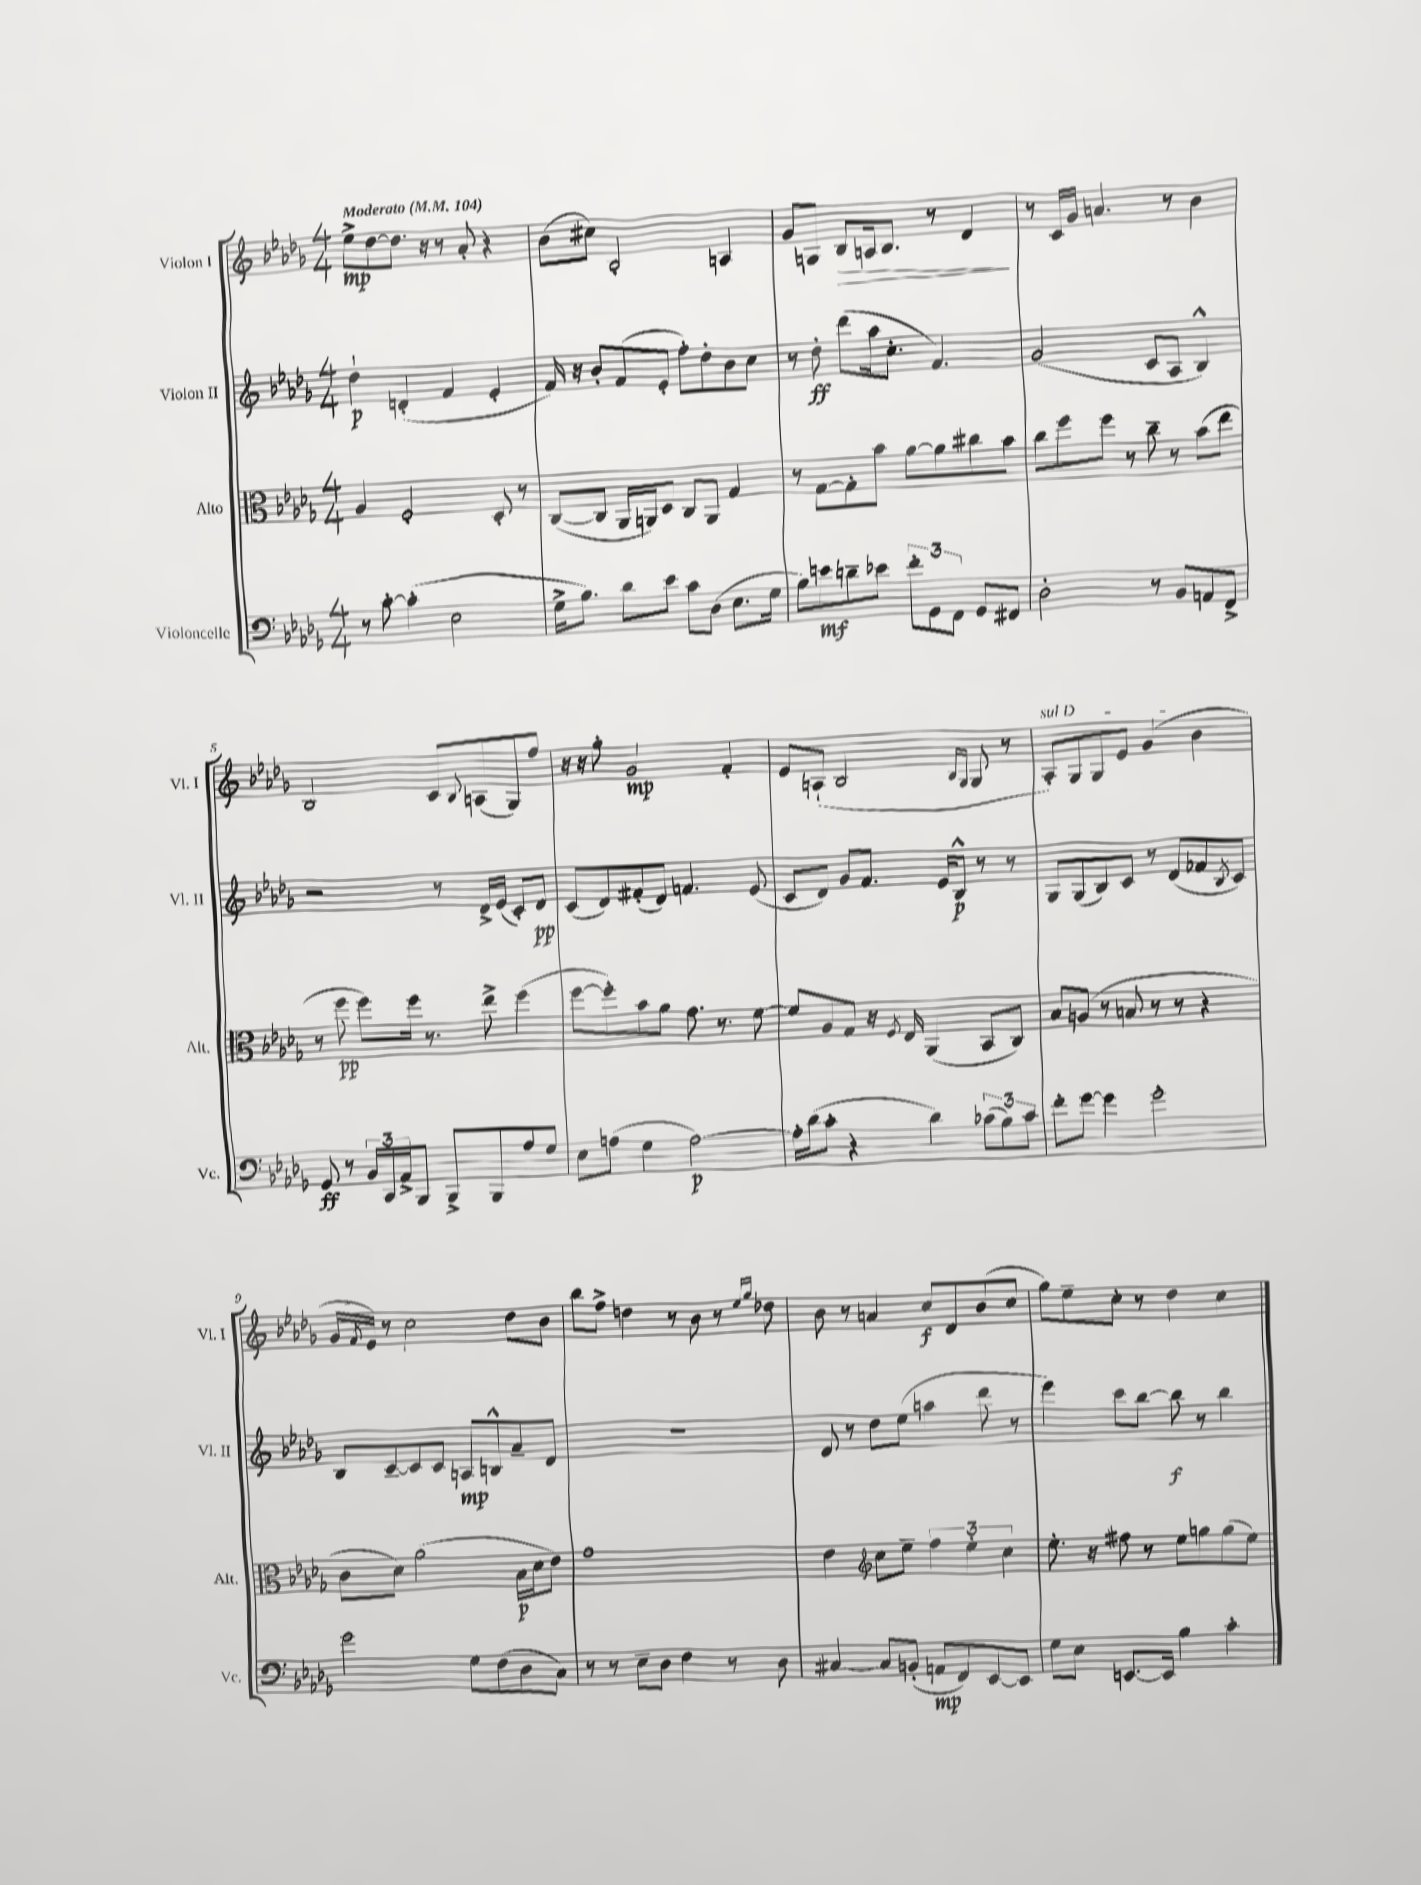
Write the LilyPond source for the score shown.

<<
\new StaffGroup <<
\new Staff = "s0" \with { instrumentName = "Violon I" shortInstrumentName = "Vl. I" } {
    \clef treble \key des \major \numericTimeSignature \time 4/4 \tempo "Moderato" 4 = 104
    ees''8->\mp des''8~ des''8. r16 r8 aes'8-. r4 |
    bes'8( cis''8) bes2-. a4 |
    ges'8 g8 bes8\> a16 bes8. r8 des'4\! |
    r8 c'16 ges'16 a'4. r8 bes'4 |
    bes2 c'8 \appoggiatura { bes8 } a8( ges8) f''8 |
    r16 r16 ges''8-. ges'2\mp f'4-. |
    ees'8 a8-!( bes2 \grace { bes16 ges16 } ges8 r8 |
    \once \override TextSpanner.bound-details.left.text = \markup { \italic "sul D" } aes8-.\startTextSpan) ges8 ges8 ees'8 ges'4( bes'4 |
    ges'16 \acciaccatura { f'8 } ees'16\stopTextSpan) r8 c''2 des''8 bes'8 |
    bes''8 f''8-> d''4 r8 bes'8 r8 \grace { ees''16 ges''16 } des''8 |
    bes'8 r8 a'4 c''8\f des'8 bes'8( c''8 |
    ges''8) ees''8-- c''8-. r8 des''4 c''4 \bar "|." |
}
\new Staff = "s1" \with { instrumentName = "Violon II" shortInstrumentName = "Vl. II" } {
    \clef treble \key des \major \numericTimeSignature \time 4/4
    des''4-!\p d'4-.( f'4 ees'4-. |
    f'16) r16 bes'8-. f'8( ees'8-. f''8-.) des''8-. bes'8 c''8 |
    r8 des''8-.\ff des'''8( aes''16 c''8.-. f'4.) |
    ges'2( c'8 aes8 bes4-^) |
    r2 r8 des'16-> ees'16( c'8-.) des'8\pp |
    c'8( des'8) fis'8-.( des'8) f'4. ees'8( |
    c'8 des'8) ges'8 f'8. ees'16 bes8-^\p r8 r8 |
    ges8 ges8( bes8) c'8 r8 des'8( fes'8 \acciaccatura { bes8 } c'8) |
    bes8 c'8~-- c'8 c'8 a8\mp b8-^ aes'8-- des'8 |
    R1 |
    des'8 r8 des''8 ees''8( a''4 des'''8 r8 |
    ees'''4) c'''8 bes''8~ bes''8\f r8 bes''4 \bar "|." |
}
\new Staff = "s2" \with { instrumentName = "Alto" shortInstrumentName = "Alt." } {
    \clef alto \key des \major \numericTimeSignature \time 4/4
    aes4 f2-. des8-. r8 |
    c8~( c8 aes,16 a,16) des8 c8 a,8 ges4 |
    r8 ges8~ ges8-. bes'8 aes'8~ aes'8 cis''8 bes'8 |
    c''8 f''8 f''8 r8 c''8-- r8 bes'8( ees''8 |
    r8 f''8\pp f''8) f''16 r8. ees''8-> f''4( |
    f''8~ f''8-.) bes'8 aes'8 ges'8. r8. f'8~ |
    f'8 aes8 ges8 r16 \acciaccatura { f8 } ees16 aes,4( bes,8 c8) |
    bes8 a8( r8 b8 r8 r8 r4 |
    c'8 des'8) aes'2( bes16\p des'16 ees'8) |
    ges'1 |
    ees'4 \clef treble c''8 ees''8-- \tuplet 3/2 { f''4 ees''4-. c''4 } |
    ees''8.-. r16 fis''8 r8 ees''8 g''8 g''8( ees''8) \bar "|." |
}
\new Staff = "s3" \with { instrumentName = "Violoncelle" shortInstrumentName = "Vc." } {
    \clef bass \key des \major \numericTimeSignature \time 4/4
    r8 c'8~-. c'4-.( ees2 |
    ges16-> bes8.) des'8 ees'8 c'8 des8( ees8. ges16 |
    bes8) e'8\mf d'8-- ees'8 \tuplet 3/2 { f'8-. ges,8 f,8 } ges,8 fis,8 |
    des2-. r8 bes,8 a,8 f,8-> |
    ges,8\ff r8 \tuplet 3/2 { bes,16 c,16 aes,16-> } bes,,8 bes,,8-> bes,,8 aes8 ges8 |
    ees8 a8( ges4 a2~\p) |
    a16-. des'16( c'8-. r4 des'4) \tuplet 3/2 { ces'8( bes8) ces'8 } |
    f'8-. ges'8~ ges'4 ges'2-. |
    ges'2 ges8 f8( des8 c8) |
    r8 r8 ees8-- des8 f4 r8 des8 |
    cis4~ cis8 b,8-.( a,8\mp f,8) ees,8~ ees,8 |
    ges8 ees8 e,8.~ e,16 bes4 c'4-. \bar "|." |
}
>>
>>
